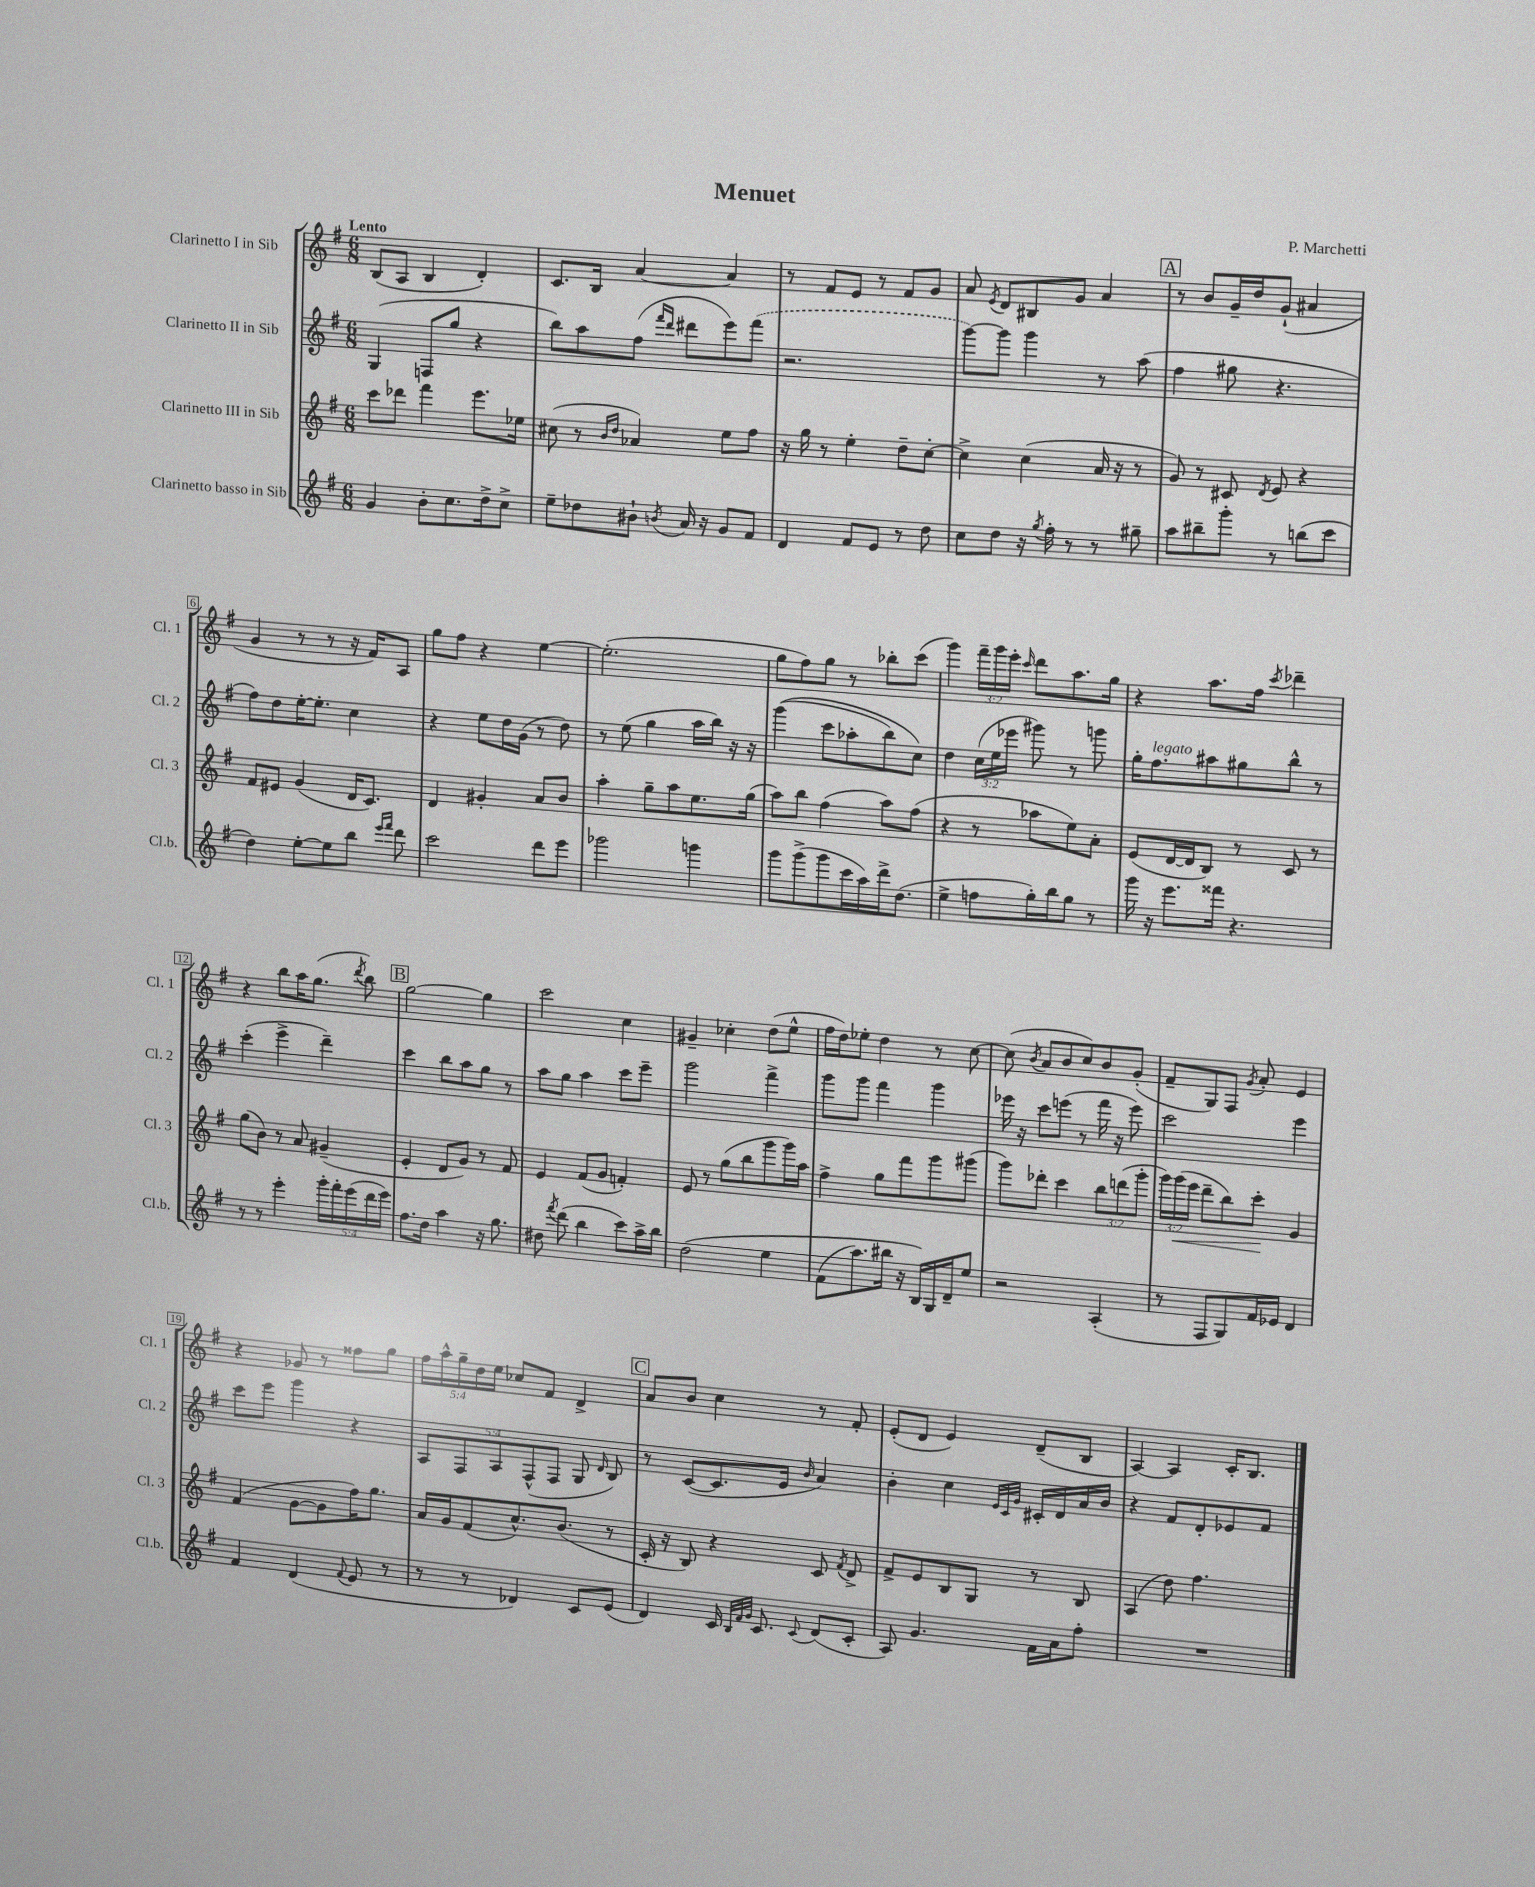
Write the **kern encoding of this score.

**kern	**kern	**kern	**kern
*staff4	*staff3	*staff2	*staff1
*clefG2	*clefG2	*clefG2	*clefG2
*k[f#]	*k[f#]	*k[f#]	*k[f#]
*M6/8	*M6/8	*M6/8	*M6/8
4g	8ccc	(4G	(8B
.	8ddd-	.	8A
8b'	4fff#	8F	4B
8.cc	.	8gg	.
.	8.eee	4r	4d')
16dd^	.	.	.
8cc^	.	.	.
.	16ee-	.	.
=	=	=	=
8ee~	(8cc#	8bb)	8.c
8dd-	8r	8aa	.
.	.	.	16B
.	16qqb	.	.
.	16qqdd	.	.
8b#`	4a-)	(8ff#	[4a
.	.	16qqfff#	.
8qb	.	16qqddd	.
16a	.	8ddd#	.
16r	.	.	.
8g	8ee	8eee)	4a]
8f#	8ff#	(8fff#	.
=	=	=	=
4d	16r	2.r	8r
.	16gg	.	.
.	8r	.	8f#
8f#	4ee'	.	8e
8e	.	.	8r
8r	8dd~	.	8f#
8dd	[8cc'	.	8g
=	=	=	=
8cc	4cc^]	[8ggg)	8a
.	.	.	8qe
8dd	.	8ggg]	8d
16r	(4cc	4ggg	8B#
8qgg	.	.	.
16ff#'	.	.	.
8r	.	.	8g
8r	16a	8r	4a
.	16r	.	.
8gg#~	8r	(8aa	.
=	=	=	=
8aa	8g)	4ff#	8r
8bb#~	8r	.	8b
8ggg'	8c#	8gg#	16g~
.	.	.	16dd
.	8qd	.	.
8r	8e	4.r	(8g`
(8bb	4r	.	4a#
8ccc	.	.	.
=	=	=	=
4dd)	8f#	8ff#)	4g
.	8e#	8dd	.
[8ee'	(4g	[16ee'	8r
.	.	8.ee']	.
8ee]	.	.	8r
8bb	16d	4cc	16r
.	8.c)	.	16f#)
16qqeee	.	.	.
16qqfff#	.	.	.
8ddd	.	.	8A
=	=	=	=
2ccc	4d	4r	8gg
.	.	.	8ff#
.	4g#'	8ee	4r
.	.	16dd	.
.	.	(16g	.
8ddd	8a	8r	[4ee
8eee	8b	8dd)	.
=	=	=	=
2ggg-	4aa'	8r	(2.ee']
.	.	(8ee	.
.	8gg~	4gg	.
.	8aa	.	.
4ggg	8.ee	16aa	.
.	.	16bb)	.
.	.	16r	.
.	(16gg	16r	.
=	=	=	=
8ggg	8aa)	&((4ggg	8gg
(8ggg^	8bb	.	8ff#)
8ggg	(4ff#	8ccc	8gg
16ccc	.	8aa-'	8r
16aa)	.	.	.
16ddd^	8aa)	8bb)	8bb-'
(8.dd	.	.	.
.	(8ff#	8cc&)	(8ccc
=	=	=	=
4ee^	4r	4dd	4ggg)
8ff	8r	(24cc	24fff#~
.	.	24ee	24ggg
.	.	24eee-	24eee'
.	.	.	16qqccc
16gg')	8aa-	8ggg#)	8ddd
16bb	.	.	.
8gg	8ee)	8r	8.aa
8r	8a'	8ggg	.
.	.	.	16gg
=	=	=	=
16ggg	(8e	16gg'	4r
16r	.	8.ff#	.
8.eee	[16d	.	.
.	16d]	.	.
.	8B)	8aa#	8.aa
16fff##	.	.	.
4.r	8r	8gg#	.
.	.	.	16ff#
.	.	.	8qccc
.	8c	8bb^^	4ddd-~
.	8r	8r	.
=	=	=	=
8r	(8gg	(4ccc'	4r
8r	8b)	.	.
4eee'	8r	4eee^	8bb
.	8a	.	16aa
.	.	.	(8.gg
20ggg'	(4g#~	4ddd~)	.
20fff#'	.	.	.
(20eee	.	.	.
.	.	.	8qddd
.	.	.	8bb)
20ddd	.	.	.
20eee)	.	.	.
=	=	=	=
8.ff#	4e'	4ccc	[2gg
16dd	.	.	.
4aa	8d	8bb	.
.	8g)	8aa	.
16r	8r	8gg	4gg]
8.gg	.	.	.
.	8f#	8r	.
=	=	=	=
8dd#	4e	8aa	2ccc
8qfff#	.	.	.
(8ddd	.	8gg	.
4bb	(8f#	4aa	.
.	8g	.	.
8ccc)	4f')	8ccc	4cc
16aa^	.	8eee~	.
16bb	.	.	.
=	=	=	=
&(2dd	8e	2ggg	4g#~
.	8r	.	.
.	(8gg	.	4cc-'
.	8bb	.	.
4ee	8ggg	4fff#^	(8dd
.	16ggg)	.	8ee^^
.	16aa	.	.
=	=	=	=
(8f#	4ff#^	8ggg	16ff#
.	.	.	16dd)
8.aa)	.	8ggg	8ee-'
.	8gg	4fff#	4dd
16bb#	.	.	.
16r	8fff#	.	.
16B&)	.	.	.
16G	8ggg	4ggg	8r
16d~	.	.	.
8ee	(8ggg#	.	[8cc
=	=	=	=
2r	8ggg)	16eee-	(8cc]
.	.	16r	.
.	.	.	8qb
.	8ddd-'	8ccc	8a
.	4ccc	(8eee	8b
.	.	8r	8cc)
(4A'	12bb	16fff#	8b
.	.	16r	.
.	(12ddd	.	.
.	.	8eee)	(8g'
.	12ggg'	.	.
=	=	=	=
8r	24ggg)	2ccc	8f#~
.	(24ggg	.	.
.	24eee	.	.
8F#	8ddd~	.	8G)
8G)	8bb)	.	8F#
.	.	.	8qg
16f#	8ccc'	.	8a'
16e-	.	.	.
4d	4g	4eee	4e
=	=	=	=
4f#	(4f#	8ccc	4r
.	.	8eee	.
(4d	[8g	4ggg	8g-
.	8g]	.	8r
8qqf#	.	.	.
8e	16ff#)	4r	8ff##
.	8.gg	.	.
8r	.	.	8gg
=	=	=	=
8r	16a	10A	20ff#
.	.	.	20aa^^
.	16g	.	.
.	.	10F#	20gg~
8r	(8f#	.	.
.	.	.	20dd
.	.	10A	20ee
4d-)	8.cc^^)	.	8cc-
.	.	(10F#^^	.
.	.	.	8f#
.	.	10F#	.
.	(8.b	.	.
8c	.	8G	4d^
.	.	16qqd	.
(8e	8r	8B)	.
=	=	=	=
4d)	16c'	8r	8a
.	16r	.	.
.	8B)	([8c	8b
16c	4r	8.c]	4cc
32qqB	.	.	.
32qqf#	.	.	.
32qqg	.	.	.
8.c	.	.	.
.	.	16e	.
8qqc	.	16qqb	.
(8d	8c	4a)	8r
.	8qf#	.	.
8c'	8d^	.	8f#'
=	=	=	=
8A)	8f#^	4b'	(8e'
4.g	8e	.	8d
.	8B	4cc	4e)
.	8G	.	.
.	.	32qqe	.
.	.	32qqc	.
.	.	32qqg	.
16f#	8r	16c#'	(8d~
16a	.	16d	.
8ff#'	8B	16a	8B
.	.	16b	.
=	=	=	=
2.r	(4A	4r	[4A)
.	8dd)	8f#	4A]
.	4.ff#	8d'	.
.	.	8e-	16c'
.	.	.	8.B
.	.	8f#	.
==	==	==	==
*-	*-	*-	*-
